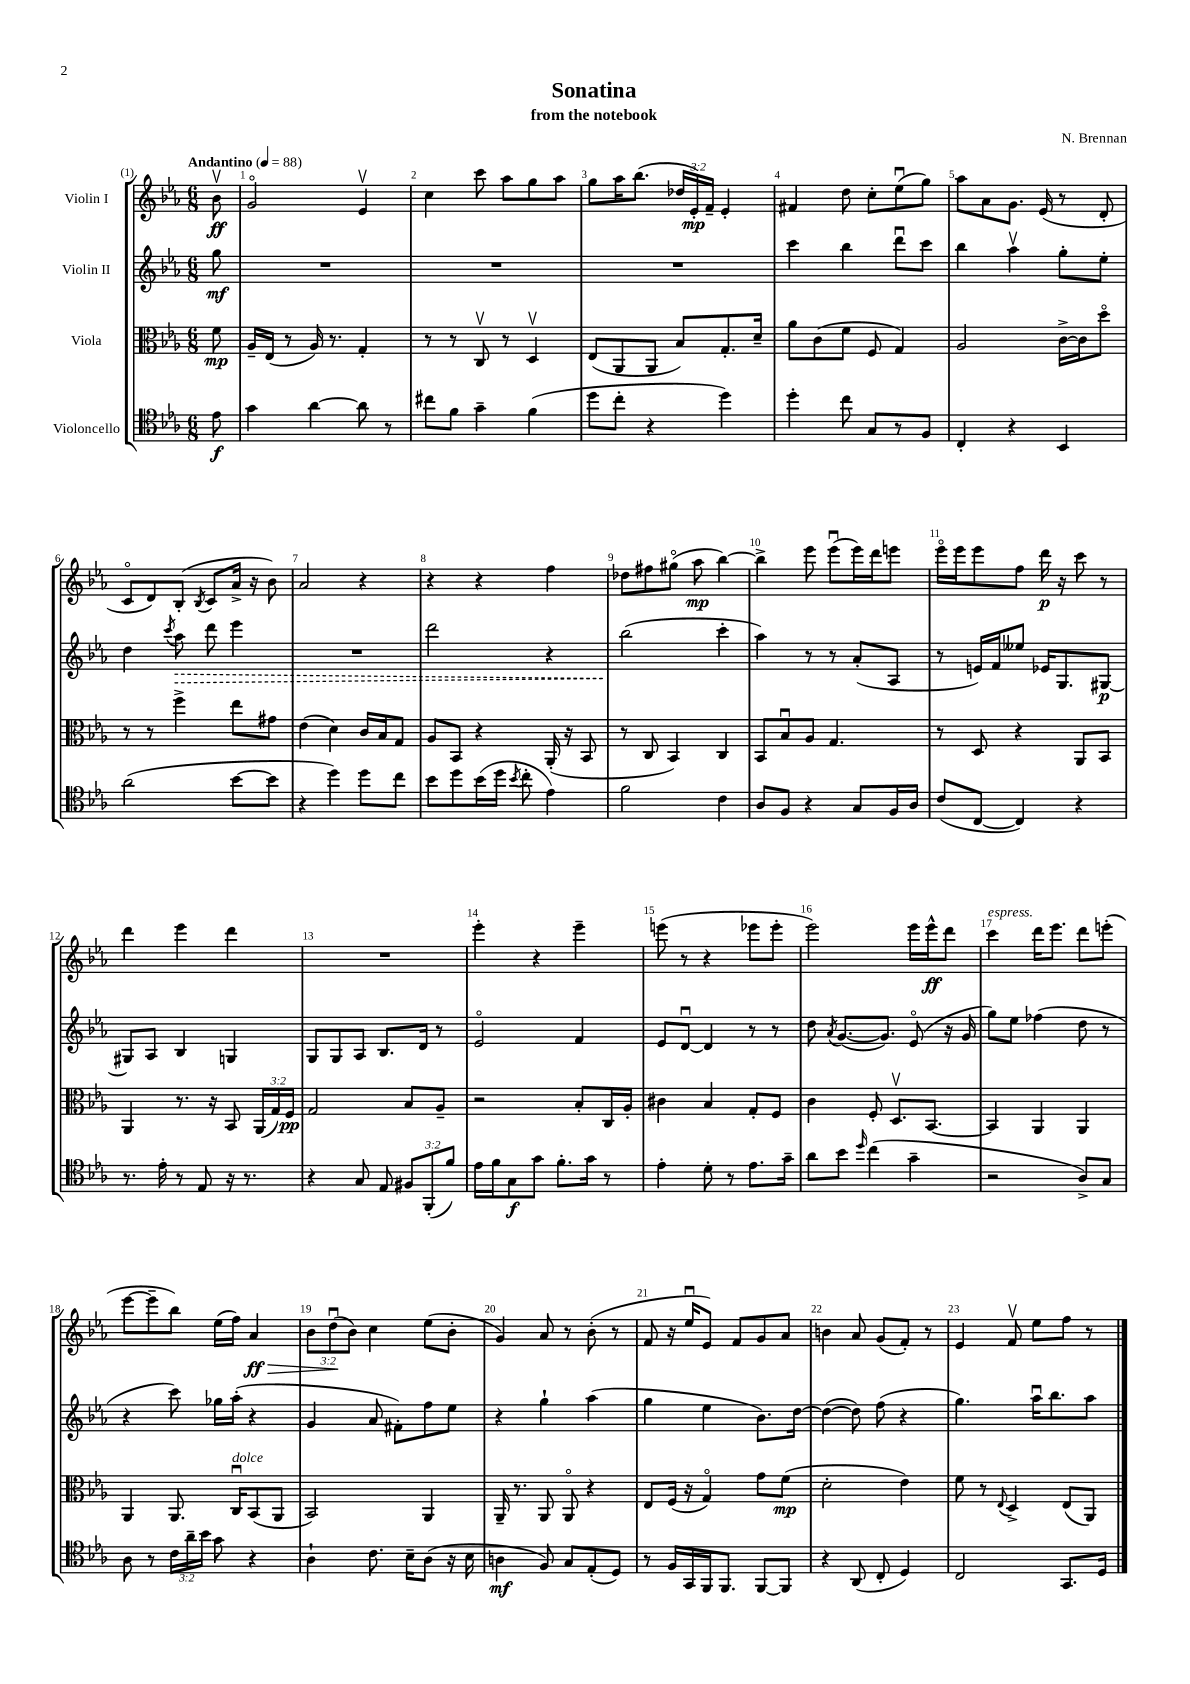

**kern	**kern	**kern	**kern
*staff4	*staff3	*staff2	*staff1
*clefC4	*clefC3	*clefG2	*clefG2
*k[b-e-a-]	*k[b-e-a-]	*k[b-e-a-]	*k[b-e-a-]
*M6/8	*M6/8	*M6/8	*M6/8
*MM88	*MM88	*MM88	*MM88
8e-	8f	8gg	8b-v
=	=	=	=
4g	16A-~	2.r	2go
.	(16E-	.	.
.	8r	.	.
[4a-	16A-)	.	.
.	8.r	.	.
8a-]	4G'	.	4e-v
8r	.	.	.
=	=	=	=
8cc#	8r	2.r	4cc
8f	8r	.	.
4g~	8Cv	.	8ccc
.	8r	.	8aa-
(4f	4Dv	.	8gg
.	.	.	8aa-
=	=	=	=
8dd	(8E-	2.r	8gg
8cc'	8AA-	.	16aa-
.	.	.	(8.bb-
4r	8AA-	.	.
.	8B-)	.	24dd-
.	.	.	24e-')
.	.	.	24f~
4dd)	8.G'	.	4e-'
.	16d~	.	.
=	=	=	=
4dd'	8a-	4ccc	4f#
.	(8c	.	.
8cc	8f	4bb-	8dd
8G	8F	.	8cc'
8r	4G)	8dddu	(8ee-u
8F	.	8ccc	8gg)
=	=	=	=
4C'	2A-	4bb-	8aa-
.	.	.	8a-
4r	.	4aa-v	8.g
.	.	.	(16e-
4BB-	[16c^	8gg'	8r
.	16c]	.	.
.	8ddo	8ee-'	8d'
=	=	=	=
(2a-	8r	4dd	8co
.	8r	.	8d)
.	.	8qccc	.
.	4ff^	8aa-	(8B-'
.	.	.	8qB-
.	.	8ddd	8c
[8b-	8ee-	4eee-	16a-^
.	.	.	16r
8b-]	8g#	.	8b-)
=	=	=	=
4r	(4e-	2.r	2a-
4dd)	4d)	.	.
8dd	16c	.	4r
.	16B-	.	.
8cc	8G	.	.
=	=	=	=
8b-	8A-	2ddd	4r
8dd	8BB-	.	.
(16b-	4r	.	4r
16dd	.	.	.
8qb-	.	.	.
8cc'	.	.	.
4e-)	(16AA-'	4r	4ff
.	16r	.	.
.	8BB-	.	.
=	=	=	=
2f	8r	(2bb-	8dd-
.	8C	.	8ff#
.	4BB-)	.	(8gg#o
.	.	.	8aa-
4c	4C	4ccc'	[4bb-)
=	=	=	=
8A-	8BB-	4aa-)	4bb-^]
8F	8B-u	.	.
4r	8A-	8r	8eee-
.	4.G	8r	(8eee-u
8G	.	(8a-'	16eee-)
.	.	.	16ddd
16F	.	8A-	8eee
16A-	.	.	.
=	=	=	=
(8c	8r	8r	16eee-o
.	.	.	16eee-
[8C	8D	16e)	8eee-
.	.	16f	.
4C])	4r	8ee--	8ff
.	.	16e-	16ddd
.	.	8.G	16r
4r	8AA-	.	8ccc
.	8BB-	[8G#	8r
=	=	=	=
8.r	4AA-	8G#]	4ddd
.	.	8A-	.
16e-'	.	.	.
8r	8.r	4B-	4eee-
8E-	.	.	.
.	16r	.	.
16r	8BB-	4G	4ddd
8.r	.	.	.
.	(24AA-	.	.
.	24G)	.	.
.	24F	.	.
=	=	=	=
4r	2G	8G	2.r
.	.	8G	.
8G	.	8A-	.
8E-	.	8.B-	.
12F#	8B-	.	.
.	.	16d	.
(12FF'	.	.	.
.	8A-~	8r	.
12f)	.	.	.
=	=	=	=
16e-	2r	2e-o	4eee-'
16f	.	.	.
8G	.	.	.
8g	.	.	4r
8.f'	.	.	.
.	8B-'	4f	4eee-~
16g	.	.	.
8r	16C	.	.
.	16A-'	.	.
=	=	=	=
4e-'	4c#	8e-	(8eee
.	.	[8du	8r
8d'	4B-	4d]	4r
8r	.	.	.
8.e-	8G'	8r	8eee-
.	8F	8r	8eee-'
16g~	.	.	.
=	=	=	=
8a-	4c	8dd	2eee-)
.	.	8qa-	.
8b-	.	([8.g	.
16qqdd	.	.	.
(4cc	8F'	.	.
.	.	8.g])	.
.	8.Dv	.	.
4g~	.	(8e-o	16eee-
.	[8.BB-	.	16eee-^^
.	.	16r	8ddd
.	.	16g	.
=	=	=	=
2r	4BB-]	8gg)	4ccc
.	.	8ee-	.
.	4AA-	(4ff-	16ddd
.	.	.	8.eee-
8A-^)	4AA-	8dd	8ddd
8G	.	8r	(8eee'
=	=	=	=
8A-	4AA-	4r	[8eee-
8r	.	.	8eee-~]
24c	8.AA-	8ccc)	8bb-)
24a-~	.	.	.
24b-	.	.	.
8g	.	16gg-	(16ee-
.	16Cu	(16aa-'	16ff)
4r	(8BB-	4r	4a-
.	8AA-	.	.
=	=	=	=
4A-`	2BB-)	4g	12b-
.	.	.	(12ddu
.	.	.	12b-)
8.c	.	8a-	4cc
.	.	8f#')	.
16B-~	.	.	.
(8A-	4AA-	8ff	(8ee-
16r	.	8ee-	8b-'
16B-	.	.	.
=	=	=	=
4A	16AA-~	4r	4g)
.	8.r	.	.
8F)	8AA-	4gg`	8a-
8G	8AA-o	.	8r
(8E-'	4r	(4aa-	(8b-'
8D)	.	.	8r
=	=	=	=
8r	8E-	4gg	8f
16F	(16F	.	16r
16GG	16r	.	16ee-u
16FF	4Go)	4ee-	8e-)
8.FF	.	.	.
.	.	.	8f
[8FF	8g	8.b-)	8g
8FF]	(8f	.	8a-
.	.	[16dd	.
=	=	=	=
4r	2d'	(4dd_	4b
(8AA-	.	8dd])	8a-
8C'	.	(8ff	(8g
4D)	4e-)	4r	8f')
.	.	.	8r
=	=	=	=
2C	8f	4.gg)	4e-
.	8r	.	.
.	8qqE-	.	.
.	4D^	.	8fv
.	.	16aa-u	8ee-
.	.	8.bb-	.
8.GG	(8E-	.	8ff
.	8AA-)	8aa-	8r
16D	.	.	.
==	==	==	==
*-	*-	*-	*-
